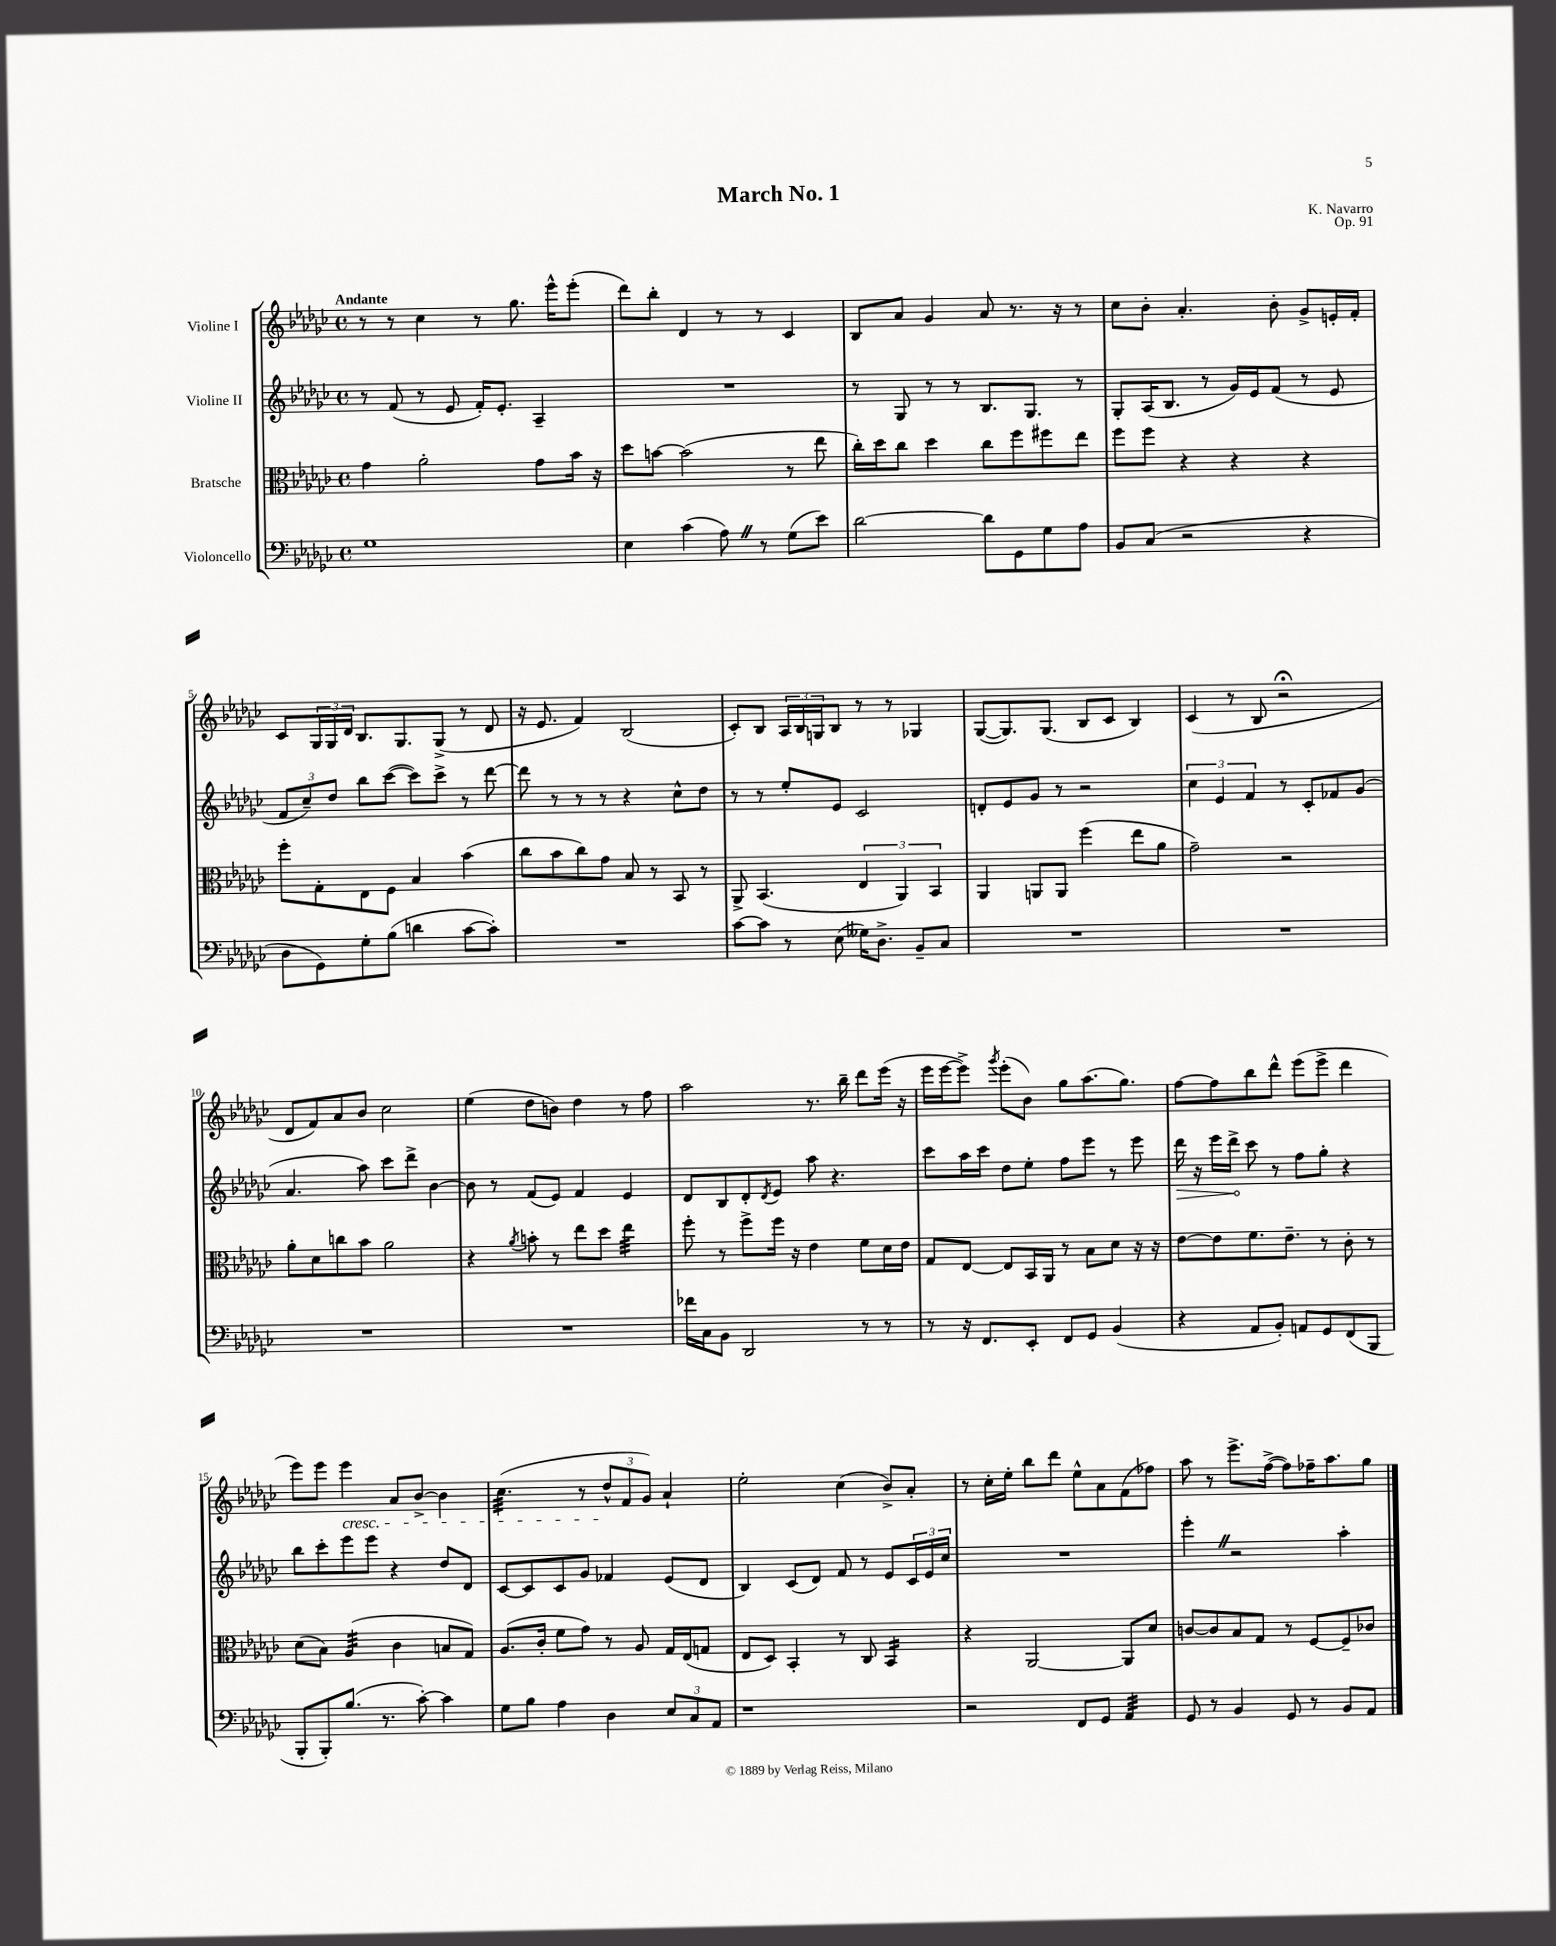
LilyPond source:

\header { title = "March No. 1" composer = "K. Navarro" opus = "Op. 91" }
<<
\new StaffGroup <<
\new Staff = "s0" \with { instrumentName = "Violine I" } {
    \clef treble \key ges \major \defaultTimeSignature \time 4/4 \tempo "Andante"
    r8 r8 ces''4 r8 ges''8. ees'''16-^ ees'''8-.( |
    des'''8) bes''8-. des'4 r8 r8 ces'4 |
    bes8 aes'8 ges'4 aes'8 r8. r16 r8 |
    ces''8 bes'8-. aes'4.-. bes'8-. ges'8-> e'16-. f'16-. |
    ces'8 \tuplet 3/2 { ges16 ges16 des'16 } bes8. ges8. ges8->( r8 des'8 |
    r16 ees'8. f'4) bes2( |
    ces'8-.) bes8 \tuplet 3/2 { aes16 bes16 g16 } bes8 r8 r8 ges4 |
    ges8~( ges8.) ges8.( bes8 ces'8 bes4) |
    ces'4( r8 bes8 r2\fermata |
    des'8 f'8) aes'8 bes'8 ces''2 |
    ees''4( des''8 b'8) des''4 r8 f''8 |
    aes''2 r8. bes''16-- des'''8 ees'''16( r16 |
    ees'''16 ees'''16~ ees'''8->) \acciaccatura { ges'''8 } ees'''8-.( bes'8) ges''8 aes''8.( ges''8.) |
    f''8~ f''8 bes''8 des'''8-^ ees'''8( ees'''8-> des'''4 |
    ees'''8) ees'''8 ees'''4\cresc aes'8 bes'8~-> bes'4 |
    ces''4.:32( r8 \tuplet 3/2 { des''8-^\! f'8 ges'8) } aes'4-! |
    ees''2-. ces''4( bes'8->) aes'8-. |
    r8 ces''16-. ees''16-. bes''8 des'''8 ees''8-^ aes'8 f'8( fes''8) |
    aes''8 r8 ees'''8.-> f''16~->( f''8) fes''16-- aes''8. ges''8 \bar "|." |
}
\new Staff = "s1" \with { instrumentName = "Violine II" } {
    \clef treble \key ges \major \defaultTimeSignature \time 4/4
    r8 f'8( r8 ees'8 f'16-.) ees'8.-. aes4-- |
    R1 |
    r8 ges8 r8 r8 bes8. ges8. r8 |
    ges8-. aes16( bes8. r8 ges'16) ees'16 f'8( r8 ees'8 |
    \tuplet 3/2 { f'8 ces''8--) des''8 } bes''8 ces'''8~( ces'''8) ces'''8-> r8 des'''8~ |
    des'''8 r8 r8 r8 r4 ces''8-^ des''8 |
    r8 r8 ees''8-. ees'8 ces'2 |
    d'8-. ees'8 ges'8 r8 r2 |
    \tuplet 3/2 { ces''4 ees'4 f'4 } r8 ces'8-. fes'8 ges'8( |
    aes'4. aes''8) ces'''8 des'''8-> bes'4~ |
    bes'8 r8 f'8( ees'8) f'4 ees'4 |
    des'8 bes8 des'8-. \acciaccatura { des'8 } ees'8 aes''8 r4. |
    ces'''8 aes''16 ces'''16 des''8 ees''8-. f''8 ees'''8 r8 ees'''8 |
    \once \override Hairpin.circled-tip = ##t des'''16\> r16 ees'''16 des'''16->\! ces'''8 r8 f''8 ges''8-. r4 |
    bes''8 ces'''8-. ees'''8 ees'''8 r4 des''8 des'8 |
    ces'8~ ces'8 ces'8 ges'8 fes'4 ees'8( des'8 |
    bes4) ces'8( des'8) f'8 r8 ees'8 \tuplet 3/2 { ces'16 ees'16 ces''16 } |
    R1 |
    ees'''4-. \once \override BreathingSign.text = \markup { \musicglyph "scripts.caesura.straight" } \breathe r2 aes''4-. \bar "|." |
}
\new Staff = "s2" \with { instrumentName = "Bratsche" } {
    \clef alto \key ges \major \defaultTimeSignature \time 4/4
    ges'4 aes'2-. ges'8 bes'16 r16 |
    des''8 b'8~ b'2( r8 ees''8 |
    ces''16-.) des''16 ces''8 des''4 ces''8 f''8 fis''8 ees''8 |
    f''8 f''8 r4 r4 r4 |
    f''8-. ges8-. ees8 f8 bes4 bes'4( |
    ces''8 bes'8 ces''8) ges'8 bes8 r8 bes,8 r8 |
    aes,8-> bes,4.( \tuplet 3/2 { ees4 aes,4) bes,4 } |
    aes,4 a,8 a,8 f''4( ees''8 aes'8 |
    ges'2--) r2 |
    aes'8-. des'8 c''8 bes'8 aes'2 |
    r4 \acciaccatura { aes'8 } b'8-. r8 ees''8 des''8 ees''4:32 |
    f''8-. r8 f''8-> f''16 r16 ees'4 f'8 des'16 ees'16 |
    ges8 ees8~ ees8 bes,16 aes,16 r8 bes8 des'8 r16 r16 |
    ees'8~ ees'8 f'8. ees'8.-- r8 ces'8-. r8 |
    des'8( bes8) aes4:32( ces'4 b8 ges8) |
    aes8.( ces'16-. f'8 ges'8) r8 aes8 ges16 ees16( g8 |
    ees8 des8) bes,4-. r8 ces8 bes,4:16 |
    r4 aes,2~ aes,8 des'8 |
    c'8~ c'8 bes8 ges8 r8 f8~ f8-- ces'8 \bar "|." |
}
\new Staff = "s3" \with { instrumentName = "Violoncello" } {
    \clef bass \key ges \major \defaultTimeSignature \time 4/4
    ges1 |
    ees4 ces'4( aes8) \once \override BreathingSign.text = \markup { \musicglyph "scripts.caesura.straight" } \breathe r8 ges8( ees'8) |
    des'2~ des'8 ges,8 ges8 aes8 |
    bes,8 ces8( r2 r4 |
    des8 ges,8) ges8-. bes8( d'4 ces'8~ ces'8-.) |
    R1 |
    ces'8~ ces'8 r8 ees8( geses16) des8.-> bes,8-- ces8 |
    R1 |
    R1 |
    R1 |
    R1 |
    fes'16 ces16 bes,8 des,2 r8 r8 |
    r8 r16 f,8. ees,8-. f,8 ges,8 bes,4( |
    r4 aes,8 bes,8-.) a,8 ges,8 f,8( bes,,8 |
    bes,,8-. bes,,8-.) bes8.( r8. ces'8~-.) ces'4 |
    ges8 bes8 aes4 des4 \tuplet 3/2 { ees8 ces8 aes,8 } |
    r1 |
    r2 f,8 ges,8 aes,4:32 |
    ges,8 r8 bes,4 ges,8 r8 bes,8 aes,8 \bar "|." |
}
>>
>>
